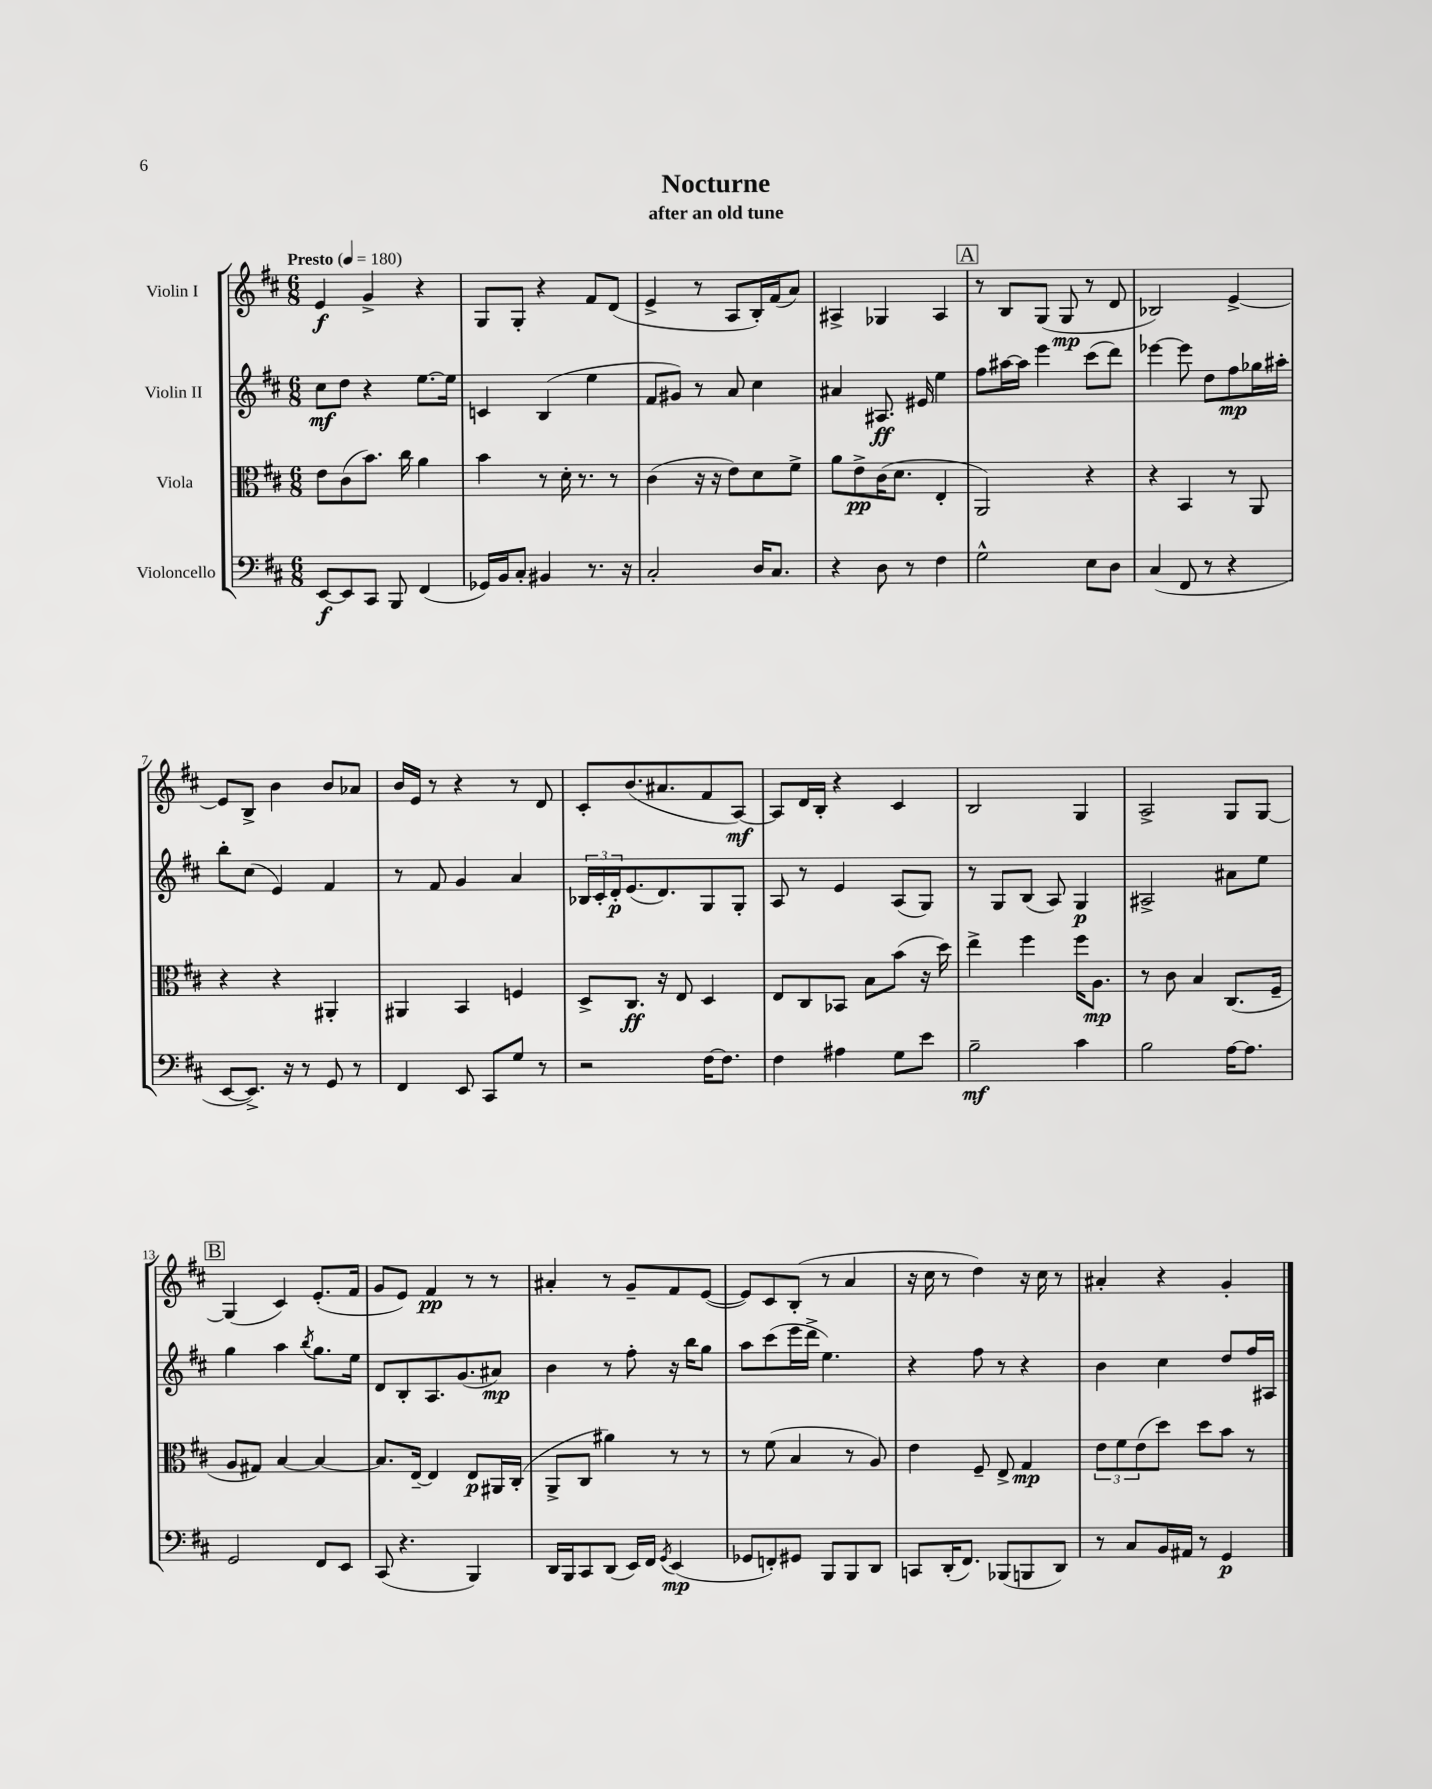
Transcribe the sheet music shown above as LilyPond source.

\header { title = "Nocturne" subtitle = "after an old tune" }
<<
\new StaffGroup <<
\new Staff = "s0" \with { instrumentName = "Violin I" } {
    \clef treble \key d \major \numericTimeSignature \time 6/8 \tempo "Presto" 4 = 180
    e'4\f g'4-> r4 |
    g8 g8-. r4 fis'8 d'8( |
    e'4-> r8 a8 b16-.) fis'16( a'8) |
    ais4-> ges4 ais4 |
    \mark \markup { \box "A" } r8 b8 g8( g8\mp r8 d'8 |
    bes2) e'4~-> |
    e'8 b8-> b'4 b'8 aes'8 |
    b'16 e'16 r8 r4 r8 d'8 |
    cis'8-. b'8.( ais'8. fis'8 a8~\mf) |
    a8 d'16 b16-. r4 cis'4 |
    b2 g4 |
    a2-> g8 g8~ |
    \mark \markup { \box "B" } g4( cis'4) e'8.-.( fis'16 |
    g'8 e'8) fis'4\pp r8 r8 |
    ais'4-. r8 g'8-- fis'8 e'8~( |
    e'8) cis'8 b8-.( r8 a'4 |
    r16 cis''16 r8 d''4) r16 cis''16 r8 |
    ais'4-. r4 g'4-. \bar "|." |
}
\new Staff = "s1" \with { instrumentName = "Violin II" } {
    \clef treble \key d \major \numericTimeSignature \time 6/8
    cis''8\mf d''8 r4 e''8.~ e''16 |
    c'4 b4( e''4 |
    fis'8 gis'8) r8 a'8 cis''4 |
    ais'4 ais8.\ff eis'16 e''4 |
    \mark \markup { \box "A" } fis''8 ais''16~ ais''16 e'''4 cis'''8( d'''8) |
    ees'''4~ ees'''8 d''8 fis''8\mp ges''16 ais''16-. |
    b''8-. cis''8( e'4) fis'4 |
    r8 fis'8 g'4 a'4 |
    \tuplet 3/2 { bes16 cis'16-. d'16-.\p } e'8.( d'8.) g8 g8-. |
    a8 r8 e'4 a8( g8) |
    r8 g8 b8( a8) g4\p |
    ais2-> ais'8 e''8 |
    \mark \markup { \box "B" } g''4 a''4 \acciaccatura { b''8 } g''8. e''16 |
    d'8 b8-. a8. g'8.( ais'8\mp) |
    b'4 r8 fis''8-. r16 b''16 g''8 |
    a''8 cis'''8( e'''16 d'''16-> e''4.) |
    r4 fis''8 r8 r4 |
    b'4 cis''4 d''8 fis''16 ais16 \bar "|." |
}
\new Staff = "s2" \with { instrumentName = "Viola" } {
    \clef alto \key d \major \numericTimeSignature \time 6/8
    e'8 cis'8( b'8.) cis''16 a'4 |
    b'4 r8 d'16-. r8. r8 |
    cis'4( r16 r16 e'8) d'8 fis'8-> |
    a'8 e'8->\pp cis'16( d'8. e4-. |
    \mark \markup { \box "A" } a,2) r4 |
    r4 b,4 r8 a,8 |
    r4 r4 ais,4-. |
    ais,4 b,4 f4 |
    d8-> cis8.\ff r16 e8 d4 |
    e8 cis8 bes,8 b8 b'8( r16 d''16) |
    e''4-> fis''4 fis''16 a8.\mp |
    r8 cis'8 b4 cis8.( fis16-- |
    \mark \markup { \box "B" } a8 gis8) b4~ b4~ |
    b8. e16~-- e4 e8\p ais,16 cis16-.( |
    a,8-> cis8 ais'4) r8 r8 |
    r8 fis'8( b4 r8 a8) |
    e'4 fis8-- e8-> g4\mp |
    \tuplet 3/2 { e'8 fis'8 e'8( } d''8) d''8 b'8 r8 \bar "|." |
}
\new Staff = "s3" \with { instrumentName = "Violoncello" } {
    \clef bass \key d \major \numericTimeSignature \time 6/8
    e,8~\f e,8 cis,8 b,,8 fis,4( |
    ges,16) b,16 cis8-. bis,4 r8. r16 |
    cis2-. d16 cis8. |
    r4 d8 r8 fis4 |
    \mark \markup { \box "A" } g2-^ e8 d8 |
    cis4( fis,8 r8 r4 |
    e,8~ e,8.->) r16 r8 g,8 r8 |
    fis,4 e,8 cis,8 g8 r8 |
    r2 fis16~ fis8. |
    fis4 ais4 g8 e'8 |
    b2--\mf cis'4 |
    b2 a16~ a8. |
    \mark \markup { \box "B" } g,2 fis,8 e,8 |
    cis,8( r4. b,,4) |
    d,16 b,,16 cis,8 d,8( e,16) fis,16 \acciaccatura { g,8 } e,4\mp( |
    ges,8 f,8-.) gis,8 b,,8 b,,8 d,8 |
    c,8 d,16-.( fis,8.) bes,,8( b,,8 d,8) |
    r8 cis8 b,16 ais,16 r8 g,4\p \bar "|." |
}
>>
>>
